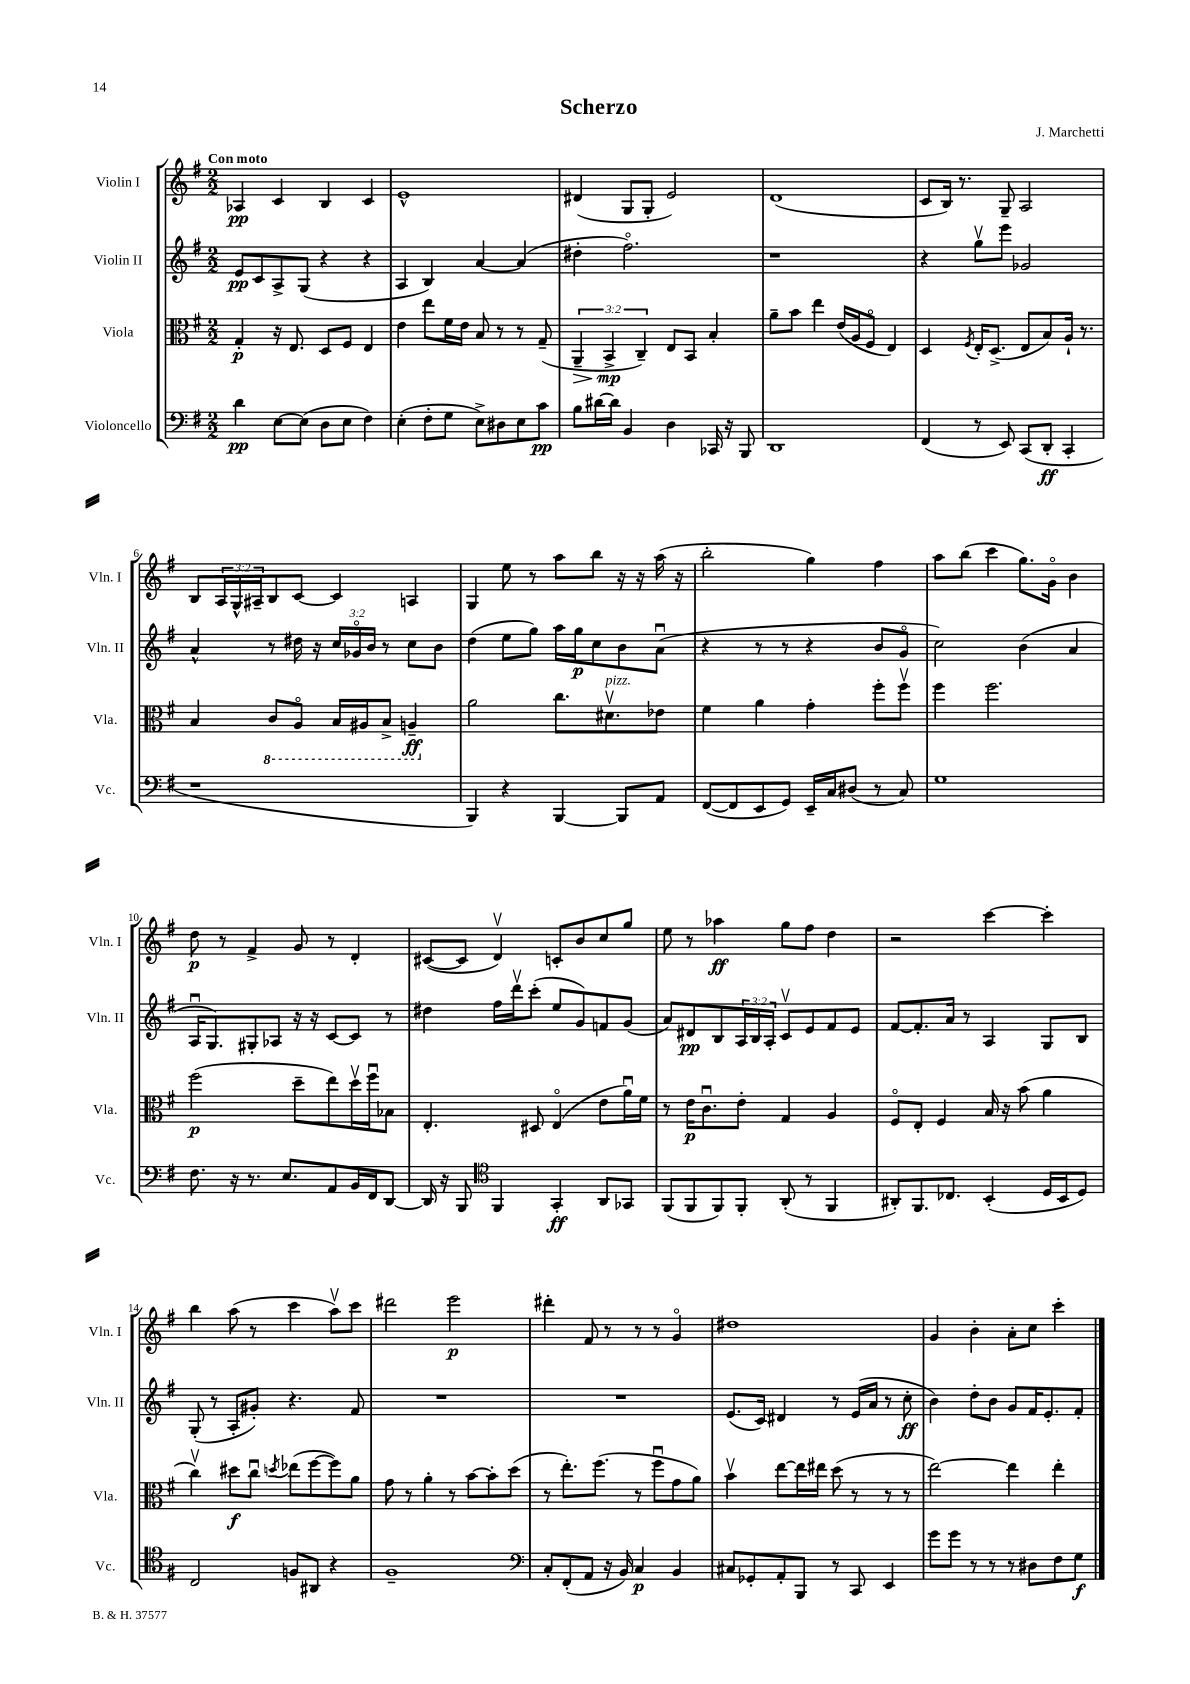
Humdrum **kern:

**kern	**kern	**kern	**kern
*staff4	*staff3	*staff2	*staff1
*clefF4	*clefC3	*clefG2	*clefG2
*k[f#]	*k[f#]	*k[f#]	*k[f#]
*M2/2	*M2/2	*M2/2	*M2/2
4d	4G'	8e	4A-
.	.	8c	.
[8E	16r	8A^	4c
.	8.E	.	.
(8E]	.	(8G	.
8D	8D	4r	4B
8E	8F#	.	.
4F#)	4E	4r	4c
=	=	=	=
(4E'	4e	4A	1e^^
8F#'	8ee	4B)	.
8G	16f#	.	.
.	16e	.	.
8E^)	8B	[4a	.
8D#	8r	.	.
8E	8r	(4a]	.
8c	(8G~	.	.
=	=	=	=
8B	6AA~	4dd#'	(4d#
[16d#	.	.	.
.	6BB^	.	.
16d#]	.	.	.
4BB	.	2.ff#o)	8G
.	6C~)	.	.
.	.	.	8G'
4D	8E	.	2e)
.	8BB	.	.
16CC-	4B'	.	.
16r	.	.	.
8BBB	.	.	.
=	=	=	=
1DD	8a~	1r	(1d
.	8b	.	.
.	4ee	.	.
.	(16e	.	.
.	16A	.	.
.	8F#o	.	.
.	4E)	.	.
=	=	=	=
(4FF#	4D	4r	8c
.	.	.	16B)
.	.	.	8.r
.	8qF#	.	.
8r	16E'	8ggv	.
.	(8.D^	.	.
8EE)	.	8eee	8G~
(8CC	8E	2g-	2A
8DD'	8B)	.	.
4CC'	16A`	.	.
.	8.r	.	.
=	=	=	=
1r	4B	4a^^	8B
.	.	.	24A
.	.	.	24G^^
.	.	.	24A#~
.	8C	8r	8B
.	8AAo	16dd#	[8c
.	.	16r	.
.	16BB	24cc	4c]
.	.	24g-o	.
.	16AA#	.	.
.	.	24b	.
.	8BB^	8r	.
.	4AA~	8cc	4A
.	.	8b	.
=	=	=	=
4BBB)	2a	(4dd	4G
4r	.	8ee	8ee
.	.	8gg)	8r
[4BBB	8.cc	16aa	8aa
.	.	16gg	.
.	.	8cc	8bb
.	8.d#v	.	.
8BBB]	.	8b	16r
.	.	.	16r
8AA	8e-	(8au	(16aa
.	.	.	16r
=	=	=	=
([8FF#	4f#	4r	2bb'
8FF#]	.	.	.
8EE	4a	8r	.
8GG)	.	8r	.
16EE~	4g'	4r	4gg)
16C	.	.	.
(8D#	.	.	.
8r	8ff#'	8b	4ff#
8C)	8ff#v	8go	.
=	=	=	=
1G	4ff#	2cc)	8aa
.	.	.	(8bb
.	2.ff#	.	4ccc
.	.	(4b	8.gg)
.	.	.	16go
.	.	4a	4b
=	=	=	=
8.F#	(2ff#	16Au	8dd
.	.	8.G)	.
.	.	.	8r
16r	.	.	.
8.r	.	8G#'	4f#^
.	.	8A-	.
8.E	.	.	.
.	8dd~	16r	8g
.	.	16r	.
8AA	8ee)	[8c	8r
16BB	16ddv	8c]	4d'
16FF#	16ff#u	.	.
[8DD	8B-	8r	.
=	=	=	=
16DD]	4.E'	4dd#	([8c#
16r	.	.	.
8BBB	.	.	8c#]
*clefC4	*	*	*
4FF#	.	16ff#	4dv)
.	.	16dddv	.
.	8D#	(8ccc'	.
4GG'	(4Eo	8ee	8c'
.	.	8g)	8b
8AA	8e	8f	8cc
8GG-	16au)	(8g	8gg
.	16f#	.	.
=	=	=	=
(8FF#	8r	8a)	8ee
8FF#	16e	8d#	8r
.	8.cu	.	.
8FF#)	.	8B	4aa-
8FF#'	8e'	24A	.
.	.	24B	.
.	.	24A'	.
(8AA'	4G	8cv	8gg
8r	.	8e	8ff#
4FF#	4A	8f#	4dd
.	.	8e	.
=	=	=	=
8AA#')	8F#o	[8f#	2r
8.FF#	8E'	8.f#']	.
.	4F#	.	.
8.C-	.	16a	.
.	.	8r	.
(4BB'	16B	4A	[4ccc
.	16r	.	.
.	(8b	.	.
16D	4a	8G	4ccc']
16BB	.	.	.
8D)	.	8B	.
=	=	=	=
2C	4ccv)	(8G'	4bb
.	.	8r	.
.	8dd#	8A'	(8aa
.	8ccu	8g#')	8r
.	8qdd	.	.
8F	(8ee-	4.r	4ccc
8AA#	[8ff#	.	.
4r	8ff#])	.	8aav)
.	8a	8f#	8ccc
=	=	=	=
1F#~	8g	1r	2ddd#
.	8r	.	.
.	4a'	.	.
.	8r	.	2eee
.	[8b	.	.
.	8b']	.	.
.	(8dd	.	.
=	=	=	=
*clefF4	*	*	*
8C'	8r	1r	4ddd#'
(8FF#'	8.ee')	.	.
8AA	.	.	8f#
.	(8.ff#	.	.
16r	.	.	8r
16BB)	.	.	.
4C	8r	.	8r
.	8ff#u	.	8r
4BB	8g	.	4go
.	8a)	.	.
=	=	=	=
8C#	4bv	(8.e	1dd#
8GG-'	.	.	.
.	.	16c)	.
8AA'	[8ee	4d#	.
8BBB	16ee]	.	.
.	16ee#	.	.
8r	(8dd	8r	.
8CC	8r	(16e	.
.	.	16a	.
4EE	8r	8r	.
.	8r	8cc'	.
=	=	=	=
8g	[2ee)	4b)	4g
8g	.	.	.
8r	.	8dd'	4b'
8r	.	8b	.
8r	4ee]	8g	8a'
8D#	.	16f#	8cc
.	.	8.e'	.
8F#	4ee'	.	4ccc'
8G	.	8f#'	.
==	==	==	==
*-	*-	*-	*-
